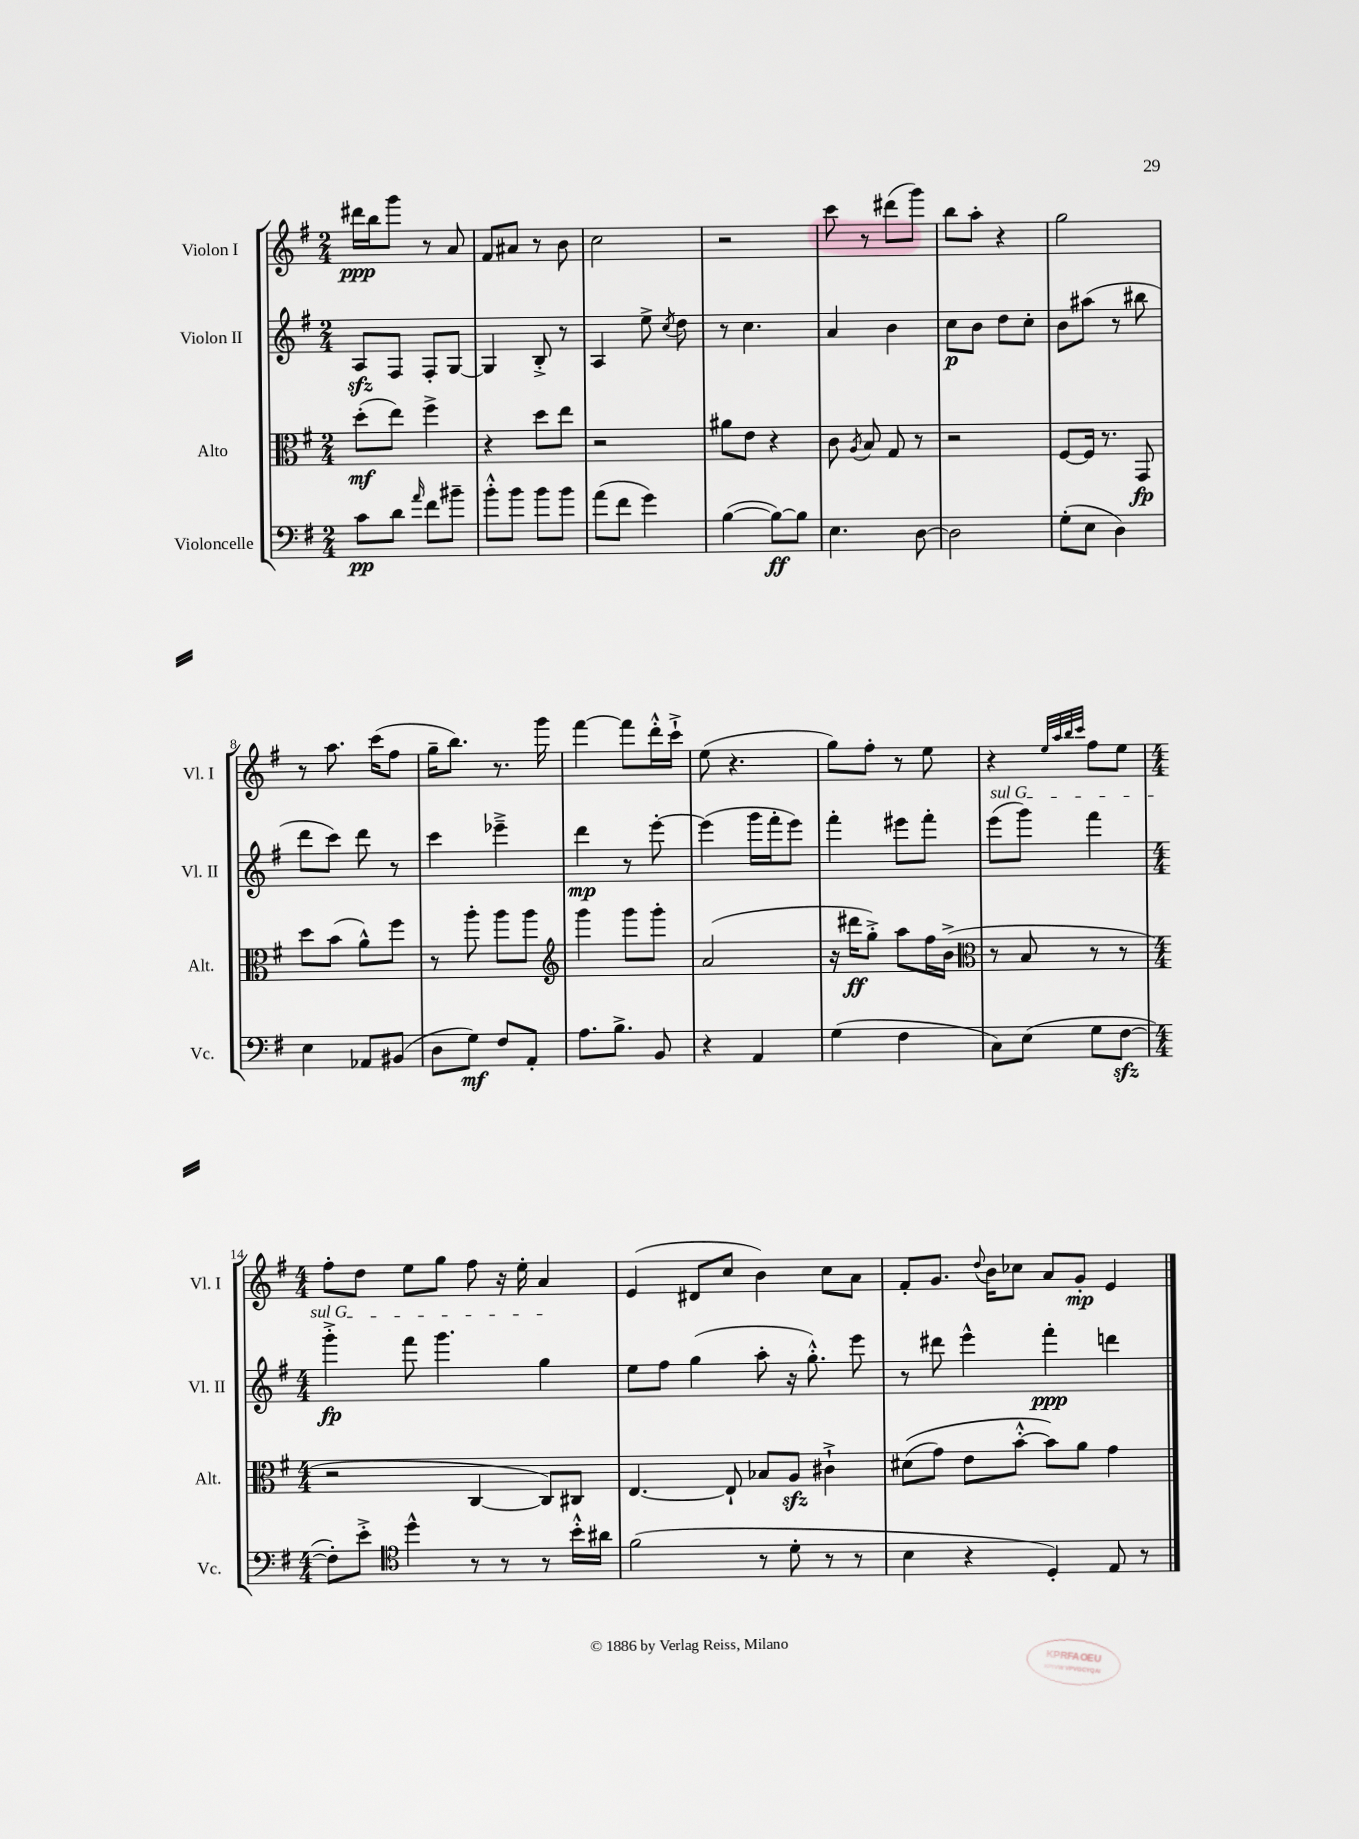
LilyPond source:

<<
\new StaffGroup <<
\new Staff = "s0" \with { instrumentName = "Violon I" shortInstrumentName = "Vl. I" } {
    \clef treble \key g \major \numericTimeSignature \time 2/4
    \autoBeamOff dis'''16[\ppp b''16 g'''8] r8 a'8 |
    fis'8[ ais'8] r8 b'8 |
    c''2 |
    r2 |
    c'''8 r8 dis'''8[( g'''8]) |
    b''8[ a''8]-. r4 |
    g''2 |
    r8 a''8. c'''16[( fis''8] |
    g''16[-- b''8.]) r8. g'''16 |
    fis'''4~ fis'''8[ d'''16-.-^ c'''16]-!-> |
    e''8( r4. |
    g''8[) fis''8]-. r8 e''8 |
    r4 \grace { e''32[ a''32 b''32 c'''32] } fis''8[ e''8] |
    \numericTimeSignature \time 4/4 fis''8[-. d''8] e''8[ g''8] fis''8 r16 e''16-. a'4 |
    e'4( dis'8[ c''8] b'4) c''8[ a'8] |
    fis'8[-. g'8.] \appoggiatura { d''8 } b'16[ ces''8] a'8[ g'8]-.\mp e'4 \bar "|." |
}
\new Staff = "s1" \with { instrumentName = "Violon II" shortInstrumentName = "Vl. II" } {
    \clef treble \key g \major \numericTimeSignature \time 2/4
    \autoBeamOff a8[\sfz fis8] fis8[-. g8]~ |
    g4 b8-.-> r8 |
    a4 e''8-> \acciaccatura { c''8 } d''8 |
    r8 c''4. |
    a'4 b'4 |
    c''8[\p b'8] d''8[ c''8]-. |
    b'8[ ais''8]( r8 bis''8 |
    d'''8[ c'''8]) d'''8 r8 |
    c'''4 ees'''4---> |
    d'''4\mp r8 e'''8~-. |
    e'''4( g'''16[ fis'''16-. e'''8]) |
    fis'''4-. eis'''8[ fis'''8]-. |
    \once \override TextSpanner.bound-details.left.text = \markup { \italic "sul G" } e'''8[\startTextSpan( g'''8]) fis'''4 |
    \numericTimeSignature \time 4/4 g'''4-.->\fp fis'''8 g'''4. g''4\stopTextSpan |
    e''8[ fis''8] g''4( a''8-. r16 g''8.-.-^) e'''8 |
    r8 dis'''8 e'''4-^ fis'''4-.\ppp d'''4 \bar "|." |
}
\new Staff = "s2" \with { instrumentName = "Alto" shortInstrumentName = "Alt." } {
    \clef alto \key g \major \numericTimeSignature \time 2/4
    \autoBeamOff d''8[-.\mf( e''8]) fis''4-> |
    r4 d''8[ e''8] |
    r2 |
    ais'8[ e'8] r4 |
    c'8 \acciaccatura { a8 } b8 g8 r8 |
    r2 |
    fis8[~ fis16] r8. g,8\fp |
    d''8[ b'8]( a'8[-^) fis''8] |
    r8 a''8-. a''8[ a''8] |
    \clef treble g'''4 g'''8[ g'''8]-. |
    a'2( |
    r16 dis'''16[\ff g''8]-.->) a''8[ fis''16 b'16]->( |
    \clef alto r8 b8 r8 r8 |
    \numericTimeSignature \time 4/4 r2 c4~ c8[) cis8] |
    e4.~ e8-! bes8[ a8]\sfz cis'4-!-> |
    dis'8[(\( g'8]) e'8[ b'8]~-.-^ b'8[\) a'8] g'4 \bar "|." |
}
\new Staff = "s3" \with { instrumentName = "Violoncelle" shortInstrumentName = "Vc." } {
    \clef bass \key g \major \numericTimeSignature \time 2/4
    \autoBeamOff c'8[\pp d'8] \grace { a'16 } fis'8[ bis'8]-- |
    b'8[-.-^ b'8] b'8[ b'8] |
    a'8[( fis'8] g'4) |
    b4~( b8[~\ff) b8] |
    e4. d8~ |
    d2 |
    g8[-.( e8] d4) |
    e4 aes,8[ bis,8]( |
    d8[ g8]\mf) fis8[ a,8]-. |
    a8.[ b8.]-> b,8 |
    r4 a,4 |
    g4( fis4 |
    c8[) e8]( g8[ fis8]~\sfz |
    \numericTimeSignature \time 4/4 fis8[-.) e'8]-.-> \clef tenor d''4-^ r8 r8 r8 b'16[-.-^ ais'16] |
    fis'2( r8 d'8-. r8 r8 |
    b4 r4 d4-.) e8 r8 \bar "|." |
}
>>
>>
